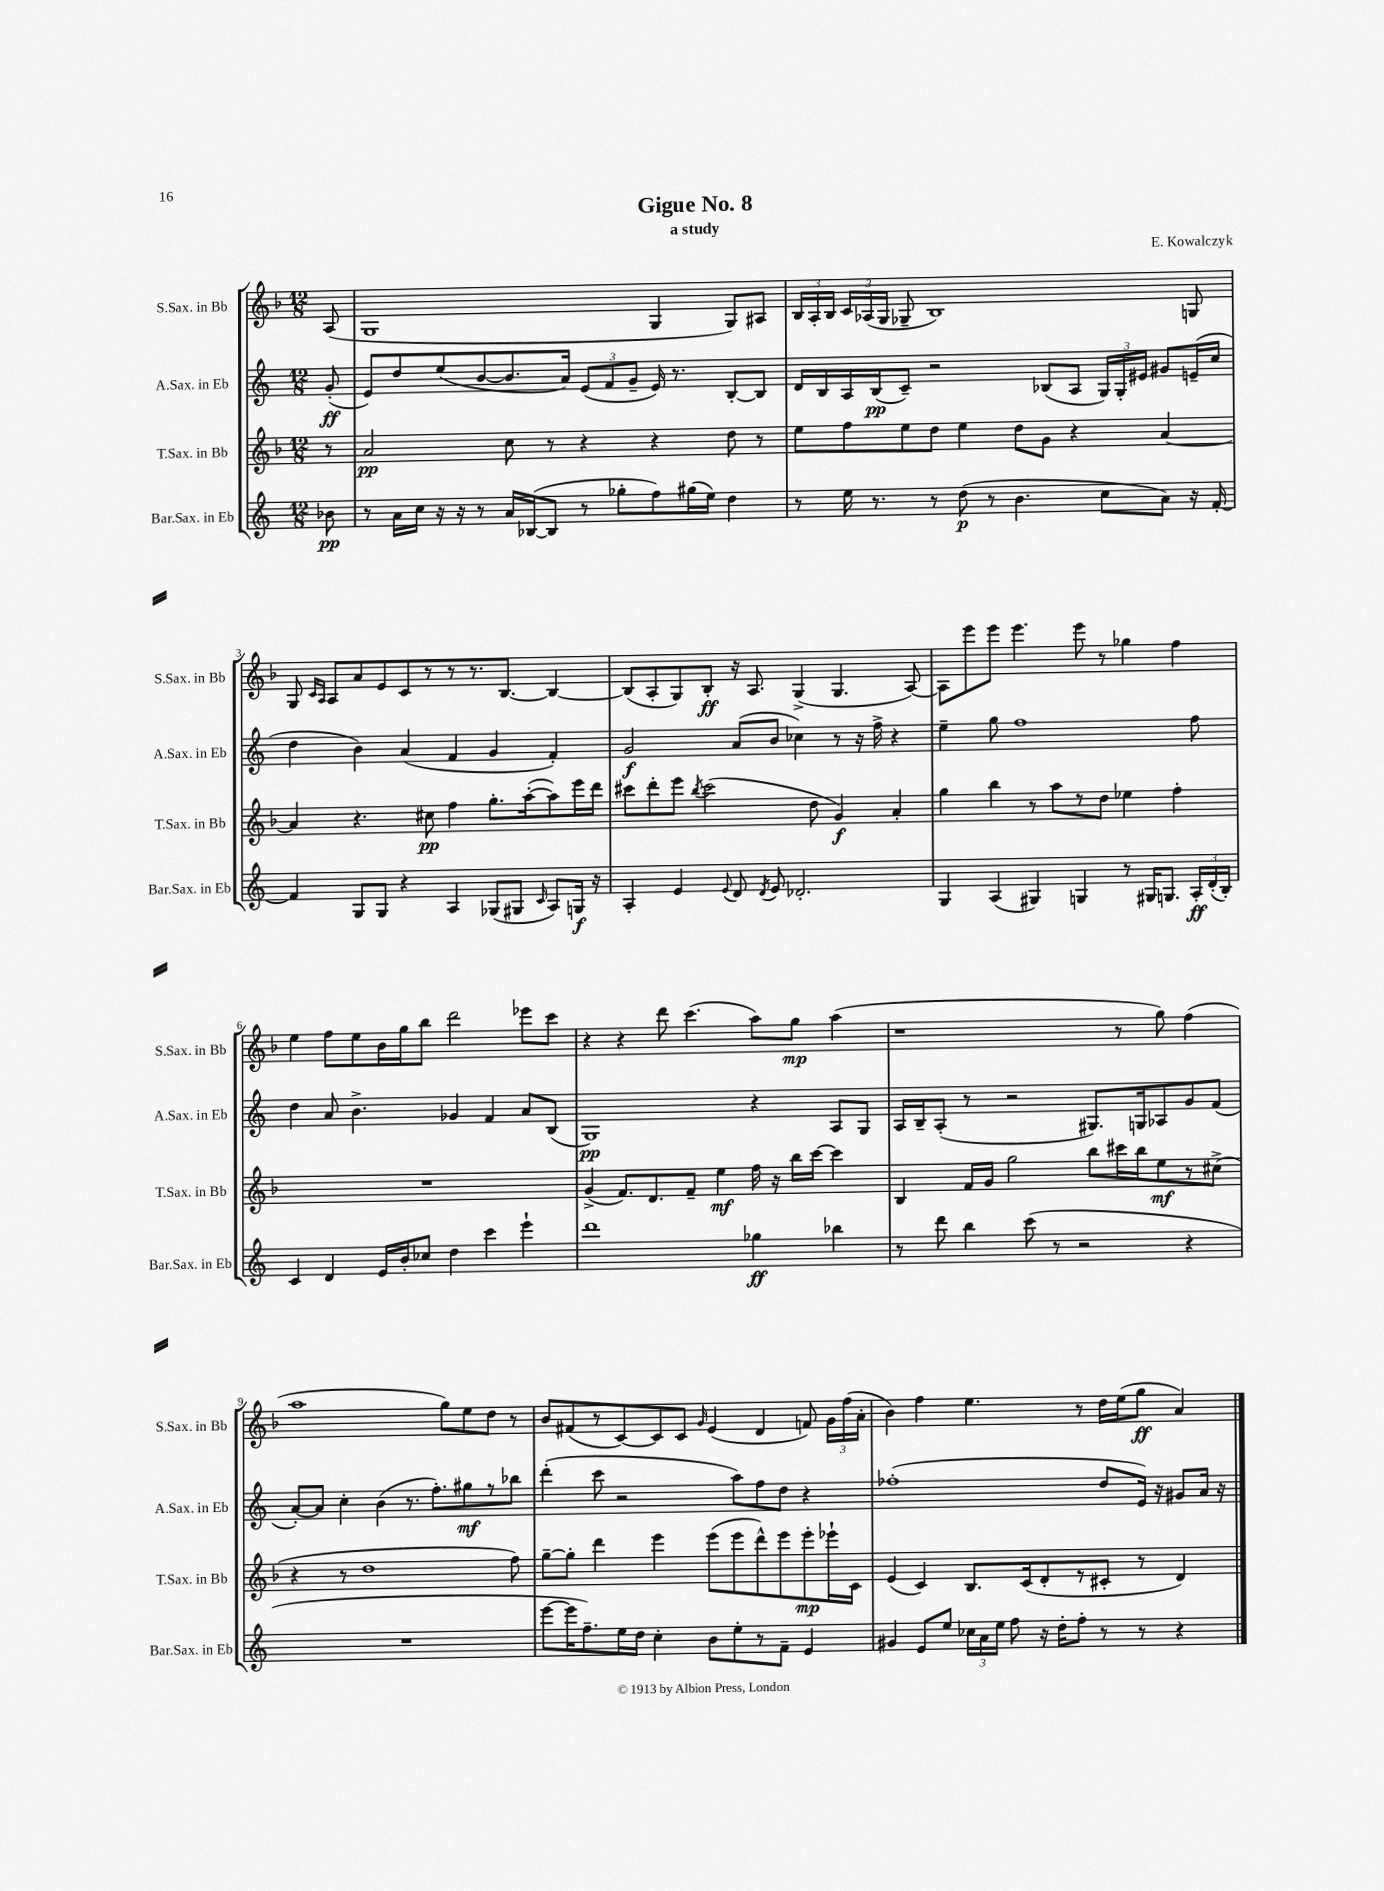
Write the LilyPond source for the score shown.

\header { title = "Gigue No. 8" composer = "E. Kowalczyk" subtitle = "a study" }
<<
\new StaffGroup <<
\new Staff = "s0" \with { instrumentName = "S.Sax. in Bb" shortInstrumentName = "S.Sax. in Bb" } {
    \clef treble \key f \major \numericTimeSignature \time 12/8 \partial 8
    \autoBeamOff a8( |
    g1 g4 g8[) ais8] |
    \tuplet 3/2 { bes16[ a16-. bes16] } \tuplet 3/2 { c'16[ aes16( g16] } ges8-- bes1) g8 |
    g8 \grace { c'16[ a16] } a8[ a'8 e'8 c'8 r8 r8 r8. bes8.]~ bes4~ |
    bes8[( a8-. g8) bes8]-.\ff r16 a8. g4->( g4. a8~) |
    a8[ e'''8 e'''8] e'''4. e'''8 r8 ges''4 f''4 |
    e''4 f''8[ e''8 bes'16 g''16 bes''8] d'''2 ees'''8[ c'''8] |
    r4 r4 d'''8 c'''4.( a''8[) g''8]\mp a''4( |
    r1 r8 g''8) f''4( |
    a''1 g''8[) e''8 d''8] r8 |
    bes'8[ fis'8( r8 c'8~) c'8 c'8] \grace { g'16 } e'4( d'4 f'8) \tuplet 3/2 { g'16[ f''16( a'16]-. } |
    bes'4) f''4 e''4. r8 d''16[ e''16( g''8]\ff a'4) \bar "|." |
}
\new Staff = "s1" \with { instrumentName = "A.Sax. in Eb" shortInstrumentName = "A.Sax. in Eb" } {
    \clef treble \key c \major \numericTimeSignature \time 12/8 \partial 8
    \autoBeamOff g'8-.\ff( |
    e'8[) d''8 e''8( b'8~ b'8. a'16]) \tuplet 3/2 { e'8[( f'8 g'8]-- } e'16) r8. b8[~-. b8] |
    d'16[ b16 a16 b16\pp( c'8]--) r2 bes8[( a8] \tuplet 3/2 { g16[) g16-. eis'16] } gis'8[ e'16--( c''16] |
    d''4 b'4) a'4( f'4 g'4 f'4-.) |
    g'2\f a'8[( b'8] ces''4) r8 r16 f''16-> r4 |
    e''4-- g''8 f''1 f''8 |
    d''4 a'8 b'4.-> ges'4 f'4 a'8[ b8]( |
    g1\pp) r4 a8[ g8] |
    a16[ b16-- a8]-.( r8 r2 gis8.[) g16 aes8 g'8 f'8]( |
    a'8[~-.) a'8] c''4-. b'4( r8. f''8.[-.) gis''8\mf r8 bes''8] |
    d'''4-.( c'''8 r2 a''8[) f''8 d''8] r4 |
    fes''1-.( d''8[ e'16]) r16 gis'8[ a'16] r16 \bar "|." |
}
\new Staff = "s2" \with { instrumentName = "T.Sax. in Bb" shortInstrumentName = "T.Sax. in Bb" } {
    \clef treble \key f \major \numericTimeSignature \time 12/8 \partial 8
    \autoBeamOff r8 |
    a'2\pp c''8 r8 r4 r4 d''8 r8 |
    e''8[ f''8 e''8 d''8] e''4 d''8[ g'8] r4 a'4~ |
    a'4 r4. cis''8\pp f''4 g''8.[-. a''16~-.( a''8) e'''16 d'''16] |
    cis'''8[ d'''8-. e'''8] \acciaccatura { bes''8 } cis'''2( d''8 g'4\f) a'4-. |
    g''4 bes''4 r8 a''8[ r8 d''8] ees''4 f''4-. |
    R1. |
    g'4->( f'8.[) d'8. f'8]-- e''4\mf f''16 r16 bes''16[ c'''16]~ c'''4 |
    bes4 f'16[ g'16] g''2 bes''8[ cis'''16 bes''16 e''8\mf r8 cis''8]->( |
    r4 r8 d''1 f''8) |
    g''8[~-- g''8]-. d'''4 e'''4 e'''8[( e'''8 d'''8-^) e'''8 e'''8-.\mp ees'''16-! c'16] |
    e'4( c'4) bes8.[ c'16( d'8-. r8 cis'8]-. r8 d'4) \bar "|." |
}
\new Staff = "s3" \with { instrumentName = "Bar.Sax. in Eb" shortInstrumentName = "Bar.Sax. in Eb" } {
    \clef treble \key c \major \numericTimeSignature \time 12/8 \partial 8
    \autoBeamOff bes'8\pp |
    r8 a'16[ c''16] r16 r16 r8 a'16[ bes16~( bes8] r8 ges''8[-. f''8) gis''16( e''16]) d''4 |
    r8 e''16 r8. r8 d''8\p( r8 b'4. c''8[ a'8]) r16 f'16~-. |
    f'4 g8[ g8] r4 a4 ges8[( gis8] \grace { c'16 } a8[) g16]\f r16 |
    a4-. e'4 \appoggiatura { e'8 } d'8 \acciaccatura { d'8 } e'8 des'2.-. |
    g4 a4( gis4) g4 r8 gis16[ g8.] \tuplet 3/2 { a16[-.\ff d'16-.( b16]-.) } |
    c'4 d'4 e'16[ b'16-. ces''8] d''4 c'''4 e'''4-! |
    d'''1 ges''4\ff bes''4 |
    r8 d'''8 b''4 c'''8( r8 r2 r4 |
    R1. |
    e'''8[~ e'''16 f''8.--) e''16 d''16] c''4-. b'8[ e''8-. r8 f'8]-- e'4 |
    gis'4 e'8[ e''8] \tuplet 3/2 { ces''16[ a'16 e''16] } f''8 r16 d''16[-. f''8]-. r8 r8 r4 \bar "|." |
}
>>
>>
